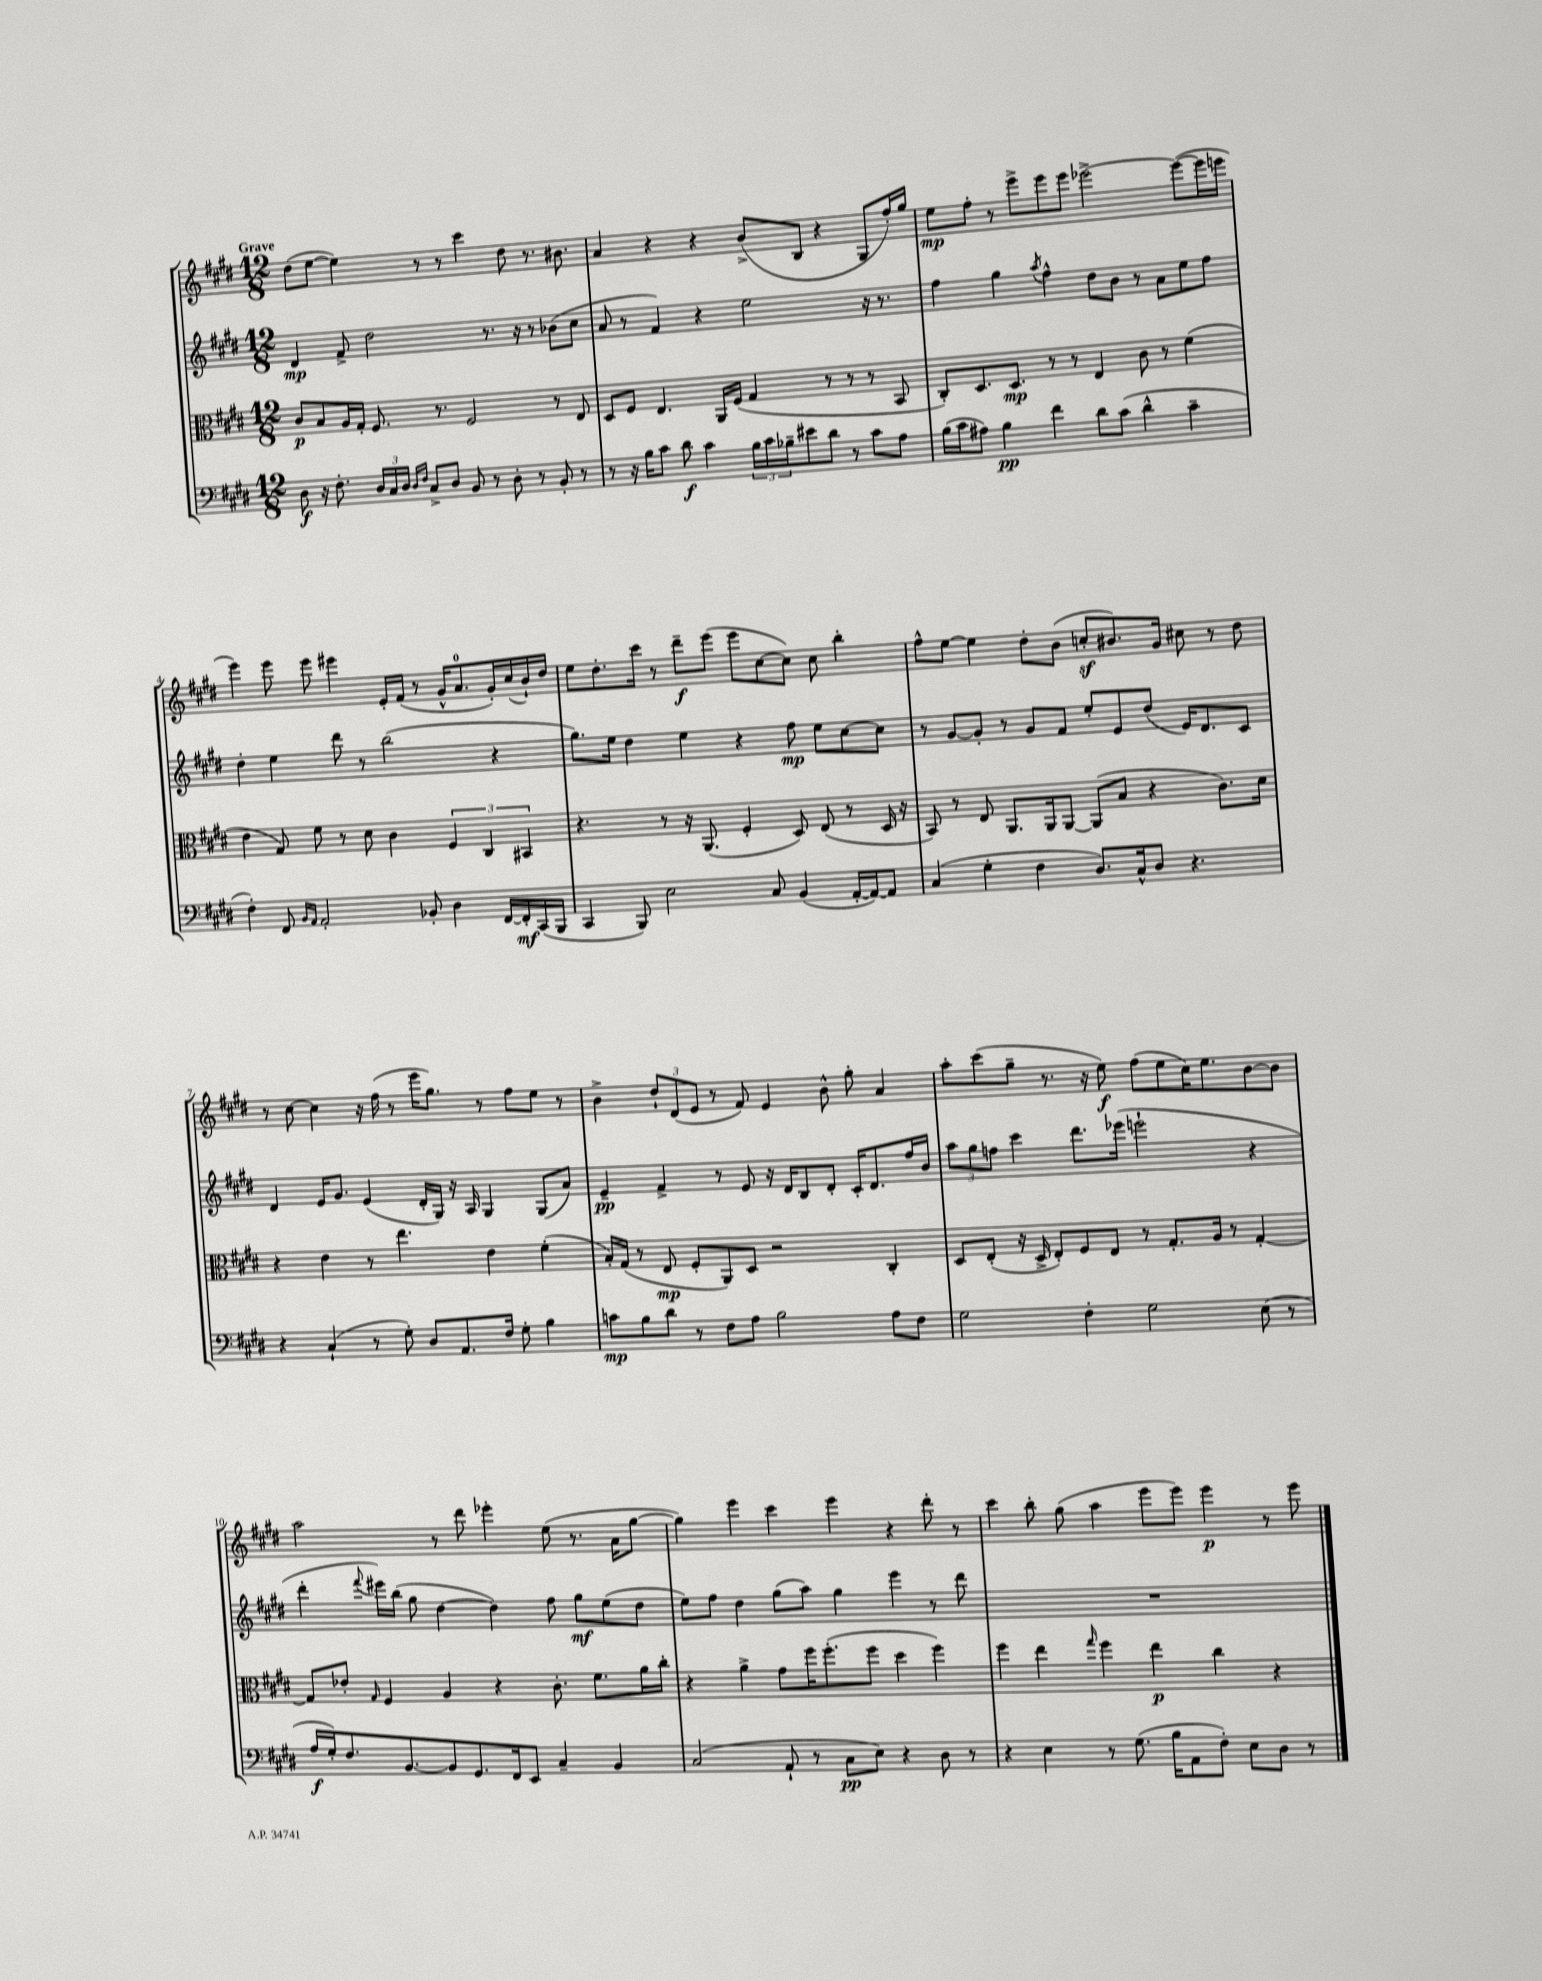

**kern	**dynam	**kern	**dynam	**kern	**dynam	**kern	**dynam
*part4	*part4	*part3	*part3	*part2	*part2	*part1	*part1
*staff4	*staff4	*staff3	*staff3	*staff2	*staff2	*staff1	*staff1
*clefF4	*	*clefC3	*	*clefG2	*	*clefG2	*
*k[f#c#g#d#]	*	*k[f#c#g#d#]	*	*k[f#c#g#d#]	*	*k[f#c#g#d#]	*
*M12/8	*	*M12/8	*	*M12/8	*	*M12/8	*
=1	=1	=1	=1	=1	=1	=1	=1
!	!	!	!	!	!	!LO:TX:a:B:t=Grave	!
8D#\	f	8c#/L	p	4d#/	mp	(8dd#\L	.
16r	.	8B/	.	.	.	[8ee\J	.
8.F#'\	.	.	.	.	.	.	.
.	.	16A/L	.	8f#^/	.	4ee\])	.
.	.	16G#'/JJ	.	.	.	.	.
24D#/LL	.	8.F#/	.	2dd#\	.	.	.
24C#/	.	.	.	.	.	.	.
24D#/JJ	.	.	.	.	.	.	.
16qqD#/LL	.	.	.	.	.	.	.
16qqF#/JJ	.	.	.	.	.	.	.
8C#^/L	.	.	.	.	.	8r	.
.	.	8.r	.	.	.	.	.
8D#/J	.	.	.	.	.	8r	.
8BB/	.	2F#/	.	.	.	4ccc#\	.
8r	.	.	.	8.r	.	.	.
8D#'\	.	.	.	.	.	8dd#\	.
.	.	.	.	16r	.	.	.
8r	.	.	.	8r	.	8.r	.
8BB'/	.	8r	.	(8b-X\L	.	.	.
.	.	.	.	.	.	8.b#X\	.
8r	.	8E/	.	8cc#\J	.	.	.
=2	=2	=2	=2	=2	=2	=2	=2
8r	.	8D#/L	.	8a/	.	4a/	.
16r	.	8F#/J	.	8r	.	.	.
16B\KL	.	.	.	.	.	.	.
8c#\J	.	4.E/	.	4f#/)	.	4r	.
8d#\	f	.	.	.	.	.	.
4c#\	.	.	.	4r	.	4r	.
.	.	16AA/LL	.	.	.	.	.
.	.	(16F#/JJ	.	.	.	.	.
24B\LL	.	4G#/	.	2ee\	.	(8b^/L	.
24c#\	.	.	.	.	.	.	.
24B-X~\J	.	.	.	.	.	.	.
8e#X\	.	.	.	.	.	8B/J	.
8d#\J	.	8r	.	.	.	4r	.
8r	.	8r	.	.	.	.	.
8c#\L	.	8r	.	16r	.	8G#/L	.
.	.	.	.	8.r	.	.	.
8A\J	.	8BB/	.	.	.	16ff#'/L)	.
.	.	.	.	.	.	16gg#/JJ	.
=3	=3	=3	=3	=3	=3	=3	=3
(16B\LL	.	8C#'/L)	.	4ff#\	.	8ee\L	mp
16c#\J	.	.	.	.	.	.	.
8A#X\J)	.	8.D#/	.	.	.	8ff#'\J	.
4B\	pp	.	.	4gg#\	.	8r	.
.	.	8.D#/J	mp	.	.	.	.
.	.	.	.	.	.	8eee^\L	.
.	.	.	.	8qaa/	.	.	.
4f#\	.	8r	.	4ff#^^\	.	8eee\	.
.	.	8r	.	.	.	8eee\J	.
8d#\L	.	4E/	.	8dd#\L	.	[2eee-X^\	.
(8c#\J	.	.	.	8b\J	.	.	.
4d#^^\	.	8c#\	.	8r	.	.	.
.	.	8r	.	8a\L	.	.	.
4c#~\	.	(4f#\	.	8ee\	.	(8eee-\L_	.
.	.	.	.	8ff#\J	.	16eee-\L]	.
.	.	.	.	.	.	16eeen\JJ	.
!!LO:LB:g=z
=4	=4	=4	=4	=4	=4	=4	=4
4F#'\)	.	4e\	.	4dd#'\	.	4eee\)	.
8FF#/	.	8G#/)	.	4ee\	.	8eee\	.
16qqBB/LL	.	.	.	.	.	.	.
16qqAA/JJ	.	.	.	.	.	.	.
2AA'/	.	8f#\	.	.	.	8eee\	.
.	.	8r	.	8ddd#\	.	4eee#X\	.
.	.	8d#\	.	8r	.	.	.
.	.	4c#\	.	(2bb\	.	16e'/LL	.
.	.	.	.	.	.	(16f#/JJ	.
8BB-X'/	.	.	.	.	.	8r	.
4D#\	.	6F#/	.	.	.	16g#^^/KL	.
.	.	.	.	.	.	8.a/	.
.	.	6C#/	.	.	.	.	.
[16FF#/LL	.	.	.	4r	.	16g#'/L)	.
16FF#'/]	mf	.	.	.	.	(16cc#/	.
.	.	6BB#X/	.	.	.	.	.
(16CC#/	.	.	.	.	.	16b`/)	.
16BBB/JJ	.	.	.	.	.	16dd#/JJ	.
=5	=5	=5	=5	=5	=5	=5	=5
4CC#/	.	4.r	.	8.gg#\L)	.	8ee\L	.
.	.	.	.	.	.	8.dd#'\	.
.	.	.	.	16ee\Jk	.	.	.
8BBB/)	.	.	.	4dd#\	.	.	.
.	.	.	.	.	.	16ccc#\Jk	.
2E\	.	8r	.	.	.	8r	.
.	.	16r	.	4ee\	.	8ddd#~\L	f
.	.	(8.AA/	.	.	.	.	.
.	.	.	.	.	.	(8eee\J	.
.	.	4F#'/	.	4r	.	8eee\L	.
8C#/	.	.	.	.	.	[8cc#\	.
(4BB/	.	8D#/)	.	8ff#\	mp	8cc#\J])	.
.	.	(8E/	.	8ee\L	.	8cc#\	.
[16AA'/LL	.	8r	.	[8cc#\	.	4bb'\	.
16AA/J_)	.	.	.	.	.	.	.
8AA/J]	.	16D#/	.	8cc#\J]	.	.	.
.	.	16r	.	.	.	.	.
=6	=6	=6	=6	=6	=6	=6	=6
(4C#/	.	8BB/)	.	8r	.	8ff#^^\L	.
.	.	8r	.	[8g#/L	.	[8ee\J	.
4G#'\	.	8E/	.	8g#'/J]	.	4ee\]	.
.	.	8.AA/L	.	8r	.	.	.
4F#\	.	.	.	8g#/L	.	8dd#'\L	.
.	.	16AA/k	.	.	.	.	.
.	.	[8AA/J	.	8f#/J	.	(8b\J	.
8.D#/L)	.	(8AA/L]	.	8ee'/L	.	8ccnz'/L	.
.	.	8B/J	.	8e/	.	8.b#X/)	.
16C#^^/k	.	.	.	.	.	.	.
8D#/J	.	4r	.	(8dd#/J	.	.	.
.	.	.	.	.	.	16g#/Jk	.
4.r	.	.	.	16e/KL)	.	8cc#X\	.
.	.	.	.	8.d#/	.	.	.
.	.	8.c#\L)	.	.	.	8r	.
.	.	.	.	8c#/J	.	8dd#\	.
.	.	16d#\Jk	.	.	.	.	.
!!LO:LB:g=z
=7	=7	=7	=7	=7	=7	=7	=7
4r	.	4r	.	4d#/	.	8r	.
.	.	.	.	.	.	[8cc#\	.
(4C#`/	.	4e\	.	16e/KL	.	4cc#\]	.
.	.	.	.	8.g#/J	.	.	.
8r	.	8r	.	(4e/	.	16r	.
.	.	.	.	.	.	(16ff#\	.
8G#'\)	.	4.ee\	.	.	.	8r	.
8D#/L	.	.	.	16d#'/LL	.	16eee\KL	.
.	.	.	.	16G#/JJ)	.	8.gg#\J)	.
8.AA/	.	.	.	16r	.	.	.
.	.	.	.	16A/	.	.	.
.	.	4e\	.	4G#/	.	8r	.
16F#/Jk	.	.	.	.	.	.	.
8G#'\	.	.	.	.	.	8ff#\L	.
4B\	.	(4f#'\	.	(8G#/L	.	8ee\J	.
.	.	.	.	8a/J)	.	8r	.
=8	=8	=8	=8	=8	=8	=8	=8
8cn\L	mp	16B'/LL)	.	4e~/	pp	4b^\	.
.	.	(16G#/JJ	.	.	.	.	.
8B\	.	8r	.	.	.	.	.
8d#\J	.	8E/	mp	4f#^/	.	12dd#`/L	.
.	.	.	.	.	.	(12d#/	.
8r	.	8F#'/L	.	.	.	.	.
.	.	.	.	.	.	12e/J	.
8F#\L	.	8AA/)	.	8r	.	8r	.
8A\J	.	8D#/J	.	8e/	.	8f#/)	.
2B\	.	2r	.	16r	.	4e/	.
.	.	.	.	16d#/KL	.	.	.
.	.	.	.	8B/	.	.	.
.	.	.	.	8d#'/J	.	8b^^\	.
.	.	.	.	16c#'/KL	.	8gg#'\	.
.	.	.	.	8.d#/	.	.	.
8A\L	.	4C#'/	.	.	.	4a/	.
8F#\J	.	.	.	16ff#/L	.	.	.
.	.	.	.	16b/JJ	.	.	.
=9	=9	=9	=9	=9	=9	=9	=9
2G#\	.	8D#/L	.	12aa\L	.	8aa'\L	.
.	.	.	.	12gg#\	.	.	.
.	.	(8E'/J	.	.	.	(8ccc#\	.
.	.	.	.	12ffn\J	.	.	.
.	.	16r	.	4ccc#\	.	8gg#~\J	.
.	.	16D#^/	.	.	.	.	.
.	.	8E'/L)	.	.	.	8.r	.
4F#'\	.	8F#/	.	8.ddd#\L	.	.	.
.	.	.	.	.	.	16r	.
.	.	8E/J	.	.	.	8ee\)	f
.	.	.	.	(16eee-X\Jk	.	.	.
2G#\	.	8r	.	2eeen`\	.	(8ff#\L	.
.	.	8.G#'/L	.	.	.	8ee\	.
.	.	.	.	.	.	16cc#\K)	.
.	.	16A/Jk	.	.	.	8.ee\	.
.	.	8r	.	.	.	.	.
(8E\	.	[4G#'/	.	4r	.	[8b\	.
8r	.	.	.	.	.	8b\J]	.
!!LO:LB:g=z
=10	=10	=10	=10	=10	=10	=10	=10
16A/LL	f	8G#/L]	.	4ddd#'\	.	2aa\	.
16G#'/J)	.	.	.	.	.	.	.
8.F#/	.	8e-X'/J	.	.	.	.	.
.	.	16qqG#/	.	8qqfff#/	.	.	.
.	.	4F#/	.	16eee#X\LL)	.	.	.
[8.BB/	.	.	.	(16bb\JJ	.	.	.
.	.	.	.	8gg#\	.	.	.
8BB/]	.	4A/	.	[4dd#\	.	8r	.
8.GG#/	.	.	.	.	.	8ddd#\	.
.	.	4r	.	4dd#\])	.	4eee-X'\	.
16FF#/k	.	.	.	.	.	.	.
8EE/J	.	.	.	.	.	.	.
4C#~/	.	8.c#'\	.	8ff#\	.	(8ee\	.
.	.	.	.	8gg#\L	mf	8.r	.
.	.	8.f#\L	.	.	.	.	.
4BB/	.	.	.	(8ee\	.	.	.
.	.	.	.	.	.	16a\KL	.
.	.	16a\L	.	8dd#\J	.	[8gg#\J	.
.	.	16cc#'\JJ	.	.	.	.	.
=11	=11	=11	=11	=11	=11	=11	=11
(2C#/	.	4r	.	8ee\L)	.	4gg#\])	.
.	.	.	.	8ff#\J	.	.	.
.	.	4a^\	.	4dd#\	.	4eee\	.
8AA`/	.	8g#\L	.	(8gg#\L	.	4ccc#\	.
8r	.	16ff#\K	.	8aa\J)	.	.	.
.	.	(8.ff#'\	.	.	.	.	.
8C#\L	pp	.	.	4gg#\	.	4eee\	.
8E\J)	.	8ff#\J	.	.	.	.	.
4r	.	4dd#\	.	4eee\	.	4r	.
8D#\	.	4ff#\)	.	8r	.	8ddd#'\	.
8r	.	.	.	8ddd#\	.	8r	.
=12	=12	=12	=12	=12	=12	=12	=12
4r	.	4ff#\	.	1.r	.	4ccc#\	.
4E\	.	4ee\	.	.	.	8bb'\	.
.	.	.	.	.	.	(8gg#\	.
.	.	16qqgg#/	.	.	.	.	.
8r	.	4ff#\	.	.	.	4aa\	.
(8.G#\	.	.	.	.	.	.	.
.	.	4ee\	p	.	.	8eee\L	.
16B\KL	.	.	.	.	.	.	.
8AA\	.	.	.	.	.	8eee\J)	.
8F#'\J)	.	4cc#\	.	.	.	4eee\	p
8E\L	.	.	.	.	.	.	.
8D#\J	.	4r	.	.	.	8r	.
8r	.	.	.	.	.	8eee\	.
==	==	==	==	==	==	==	==
*-	*-	*-	*-	*-	*-	*-	*-
